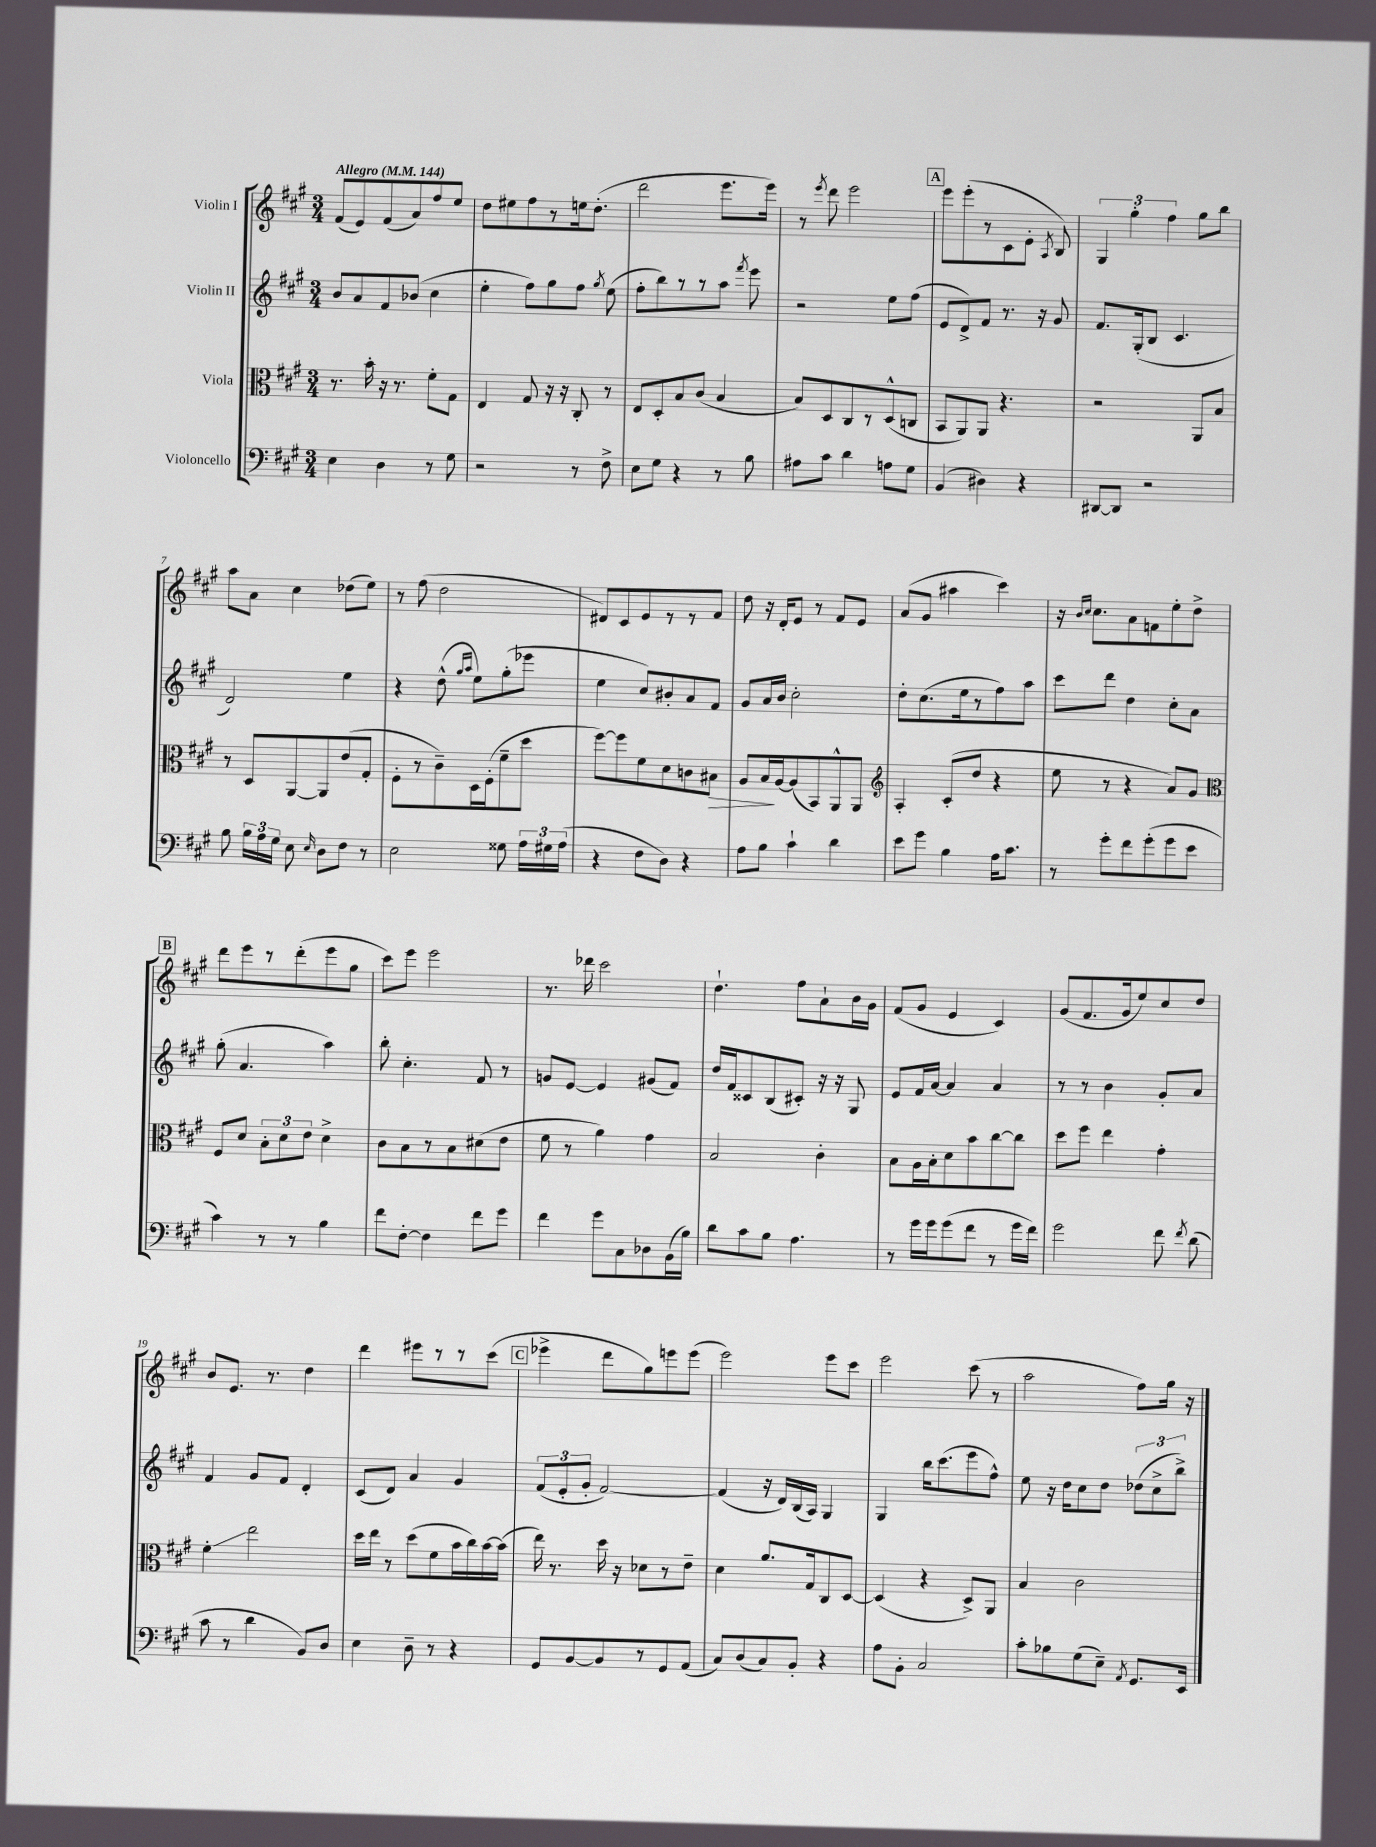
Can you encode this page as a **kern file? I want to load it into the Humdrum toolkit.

**kern	**kern	**kern	**kern
*staff4	*staff3	*staff2	*staff1
*clefF4	*clefC3	*clefG2	*clefG2
*k[f#c#g#]	*k[f#c#g#]	*k[f#c#g#]	*k[f#c#g#]
*M3/4	*M3/4	*M3/4	*M3/4
*MM144	*MM144	*MM144	*MM144
4E	8.r	8b	(8f#
.	.	8a	8e)
.	16b'	.	.
4D	16r	8f#	(8f#
.	8.r	.	.
.	.	(8b-	8a)
8r	8f#'	4cc#	8ff#
8G#	8G#	.	8ee
=	=	=	=
2r	4E	4ee'	8dd
.	.	.	8ee#
.	8G#	8ff#)	8ff#
.	16r	8gg#	8r
.	16r	.	.
8r	8C#'	8ff#	16ee
.	.	.	(8.dd'
.	.	8qgg#	.
8F#^	8r	(8ee	.
=	=	=	=
8E	8E	8ff#'	2ddd
8G#	8D'	8bb)	.
4r	8B	8r	.
.	(8c#	8r	.
8r	4B	8aa	8.eee
.	.	8qfff#	.
8B	.	8eee	.
.	.	.	16eee)
=	=	=	=
8A#	8B)	2r	8r
.	.	.	8qeee
8c#	8D	.	8ddd
4d	8C#	.	2eee
.	8r	.	.
8A	(8D^^	8ee	.
8G#	8C	(8ff#	.
=	=	=	=
(4BB	8BB	8e	8eee
.	8AA)	8d^)	(8eee'
4D#)	8AA	8f#	8r
.	4.r	8.r	8c#
4r	.	.	8e'
.	.	16r	.
.	.	.	8qA
.	.	8g#	8B)
=	=	=	=
[8DD#	2r	8.f#	6G#
8DD#]	.	.	.
.	.	.	6gg#'
.	.	(16G#'	.
2r	.	8B	.
.	.	.	6ff#
.	.	4.c#	.
.	8AA	.	8gg#
.	8B	.	8bb
=	=	=	=
8B	8r	2d)	8aa
24B	8D	.	8a
24A	.	.	.
24G#	.	.	.
8E	[8AA	.	4cc#
16qqE	.	.	.
8D	8AA]	.	.
8F#	(8e	4ee	(8dd-
8r	8G#'	.	8ee)
=	=	=	=
2E	8F#'	4r	8r
.	8r	.	(8ff#
.	8c#~)	(8dd^^	2dd
.	.	16qqgg#	.
.	.	16qqaa	.
.	16D	8ee)	.
.	(16F#'	.	.
8G##	8f#~	(8gg#'	.
24A	8dd	8eee-	.
24G#	.	.	.
(24A	.	.	.
=	=	=	=
4r	[8ff#)	4ee	8d#)
.	8ff#]	.	8c#
8F#	8f#	8cc#)	8e
8D)	8d	8b#'	8r
4r	8c	8a	8r
.	8B#	8f#	8f#
=	=	=	=
8A	8A	8g#	8dd
8B	16B	16a	16r
.	[16A	16b	16d'
4c#`	(8A]	2cc#'	8e
.	8BB)	.	8r
4d	8AA^^	.	8f#
.	8AA	.	8e
=	=	=	=
*	*clefG2	*	*
8e	4A'	8dd'	(8a
8g#	.	(8.cc#	8g#
4B	(8c#'	.	4aa#
.	.	16ee	.
.	8dd	8r	.
16A	4r	8ff#)	4ccc#)
8.c#	.	.	.
.	.	8aa	.
=	=	=	=
8r	8ee	8ccc#	16r
.	.	.	16qqb
.	.	.	16qqcc#
.	.	.	8.cc#
8g#'	8r	8ddd	.
8f#	4r	4dd	8a
(8g#'	.	.	8f
8g#	8a)	8cc#'	8ee'
8e	8g#	8a	8dd^
=	=	=	=
*	*clefC3	*	*
4c#)	8F#	(8gg#'	8ddd
.	8d	4.a	8eee
8r	12B'	.	8r
.	12d	.	.
8r	.	.	(8ddd'
.	12e	.	.
4B	4d^	4aa)	8eee
.	.	.	8gg#
=	=	=	=
8f#	8c#	8bb'	8ccc#)
[8F#'	8B	4.cc#'	8eee
4F#]	8r	.	2eee
.	8B	.	.
8f#	(8d#	8f#	.
8g#	8e	8r	.
=	=	=	=
4f#	8f#	8g	8.r
.	8r	[8e	.
.	.	.	16ddd-
8g#	4a)	4e]	2ccc#
8C#	.	.	.
8D-	4g#	(8g#	.
(16BB	.	8f#)	.
16B)	.	.	.
=	=	=	=
8d	2B	16dd	4.dd`
.	.	16f#	.
8c#	.	8c##	.
8B	.	(8B	.
4.A	.	8c#')	8ff#
.	4c#'	16r	8a`
.	.	16r	.
.	.	8G#	16b
.	.	.	16g#
=	=	=	=
8r	8B	8e	(8f#
16g#	16A	16f#	8g#
16g#	16B'	[16a	.
(8g#	8d	4a]	4e
8f#	8b	.	.
8r	[8cc#	4a	4c#)
16g#	8cc#]	.	.
16f#)	.	.	.
=	=	=	=
2g#	8dd	8r	(8g#
.	8ff#	8r	8.f#
.	4ee	4b	.
.	.	.	16g#
.	.	.	8ee)
8f#	4g#'	8g#'	8cc#
8qf#	.	.	.
(8d	.	8a	8dd
=	=	=	=
8c#	4f#'	4f#	8b
8r	.	.	8.e
4d	2ee	8g#	.
.	.	.	8.r
.	.	8f#	.
8BB)	.	4d'	4dd
8D	.	.	.
=	=	=	=
4E	16dd	(8c#	4ddd
.	16ee	.	.
.	8r	8d)	.
8D~	(8dd	4a	8eee#
8r	8f#	.	8r
4r	16b	4g#	8r
.	16cc#)	.	.
.	[16b	.	(8ccc#
.	(16b]	.	.
=	=	=	=
8GG#	16ee)	(12f#	4eee-^
.	8.r	.	.
.	.	12e'	.
[8BB	.	.	.
.	.	12g#'	.
8BB]	16dd	[2f#)	8ddd
.	16r	.	.
8r	8d-	.	8gg#)
8GG#	8r	.	8eee
(8AA	8e~	.	(8eee
=	=	=	=
8C#)	4d	(4f#]	2eee)
(8D	.	.	.
8C#)	8.a	16r	.
.	.	16d)	.
8BB'	.	(16B	.
.	16G#	16A)	.
4r	8C#	4G#	8eee
.	[8D	.	8ccc#
=	=	=	=
8A	(4D]	4G#	2eee
8BB'	.	.	.
2C#	4r	16bb	.
.	.	(8.ccc#	.
.	8D^)	8eee	(8ccc#
.	8AA	8ff#^^)	8r
=	=	=	=
8c#'	4B	8ee	2aa
8B-	.	16r	.
.	.	16dd	.
(8G#	2c#	8cc#	.
8E~)	.	8dd	.
8qAA	.	.	.
8.GG#	.	(12dd-	8ff#)
.	.	12cc#^	.
.	.	.	16gg#
.	.	12bb^)	.
16EE	.	.	16r
==	==	==	==
*-	*-	*-	*-
